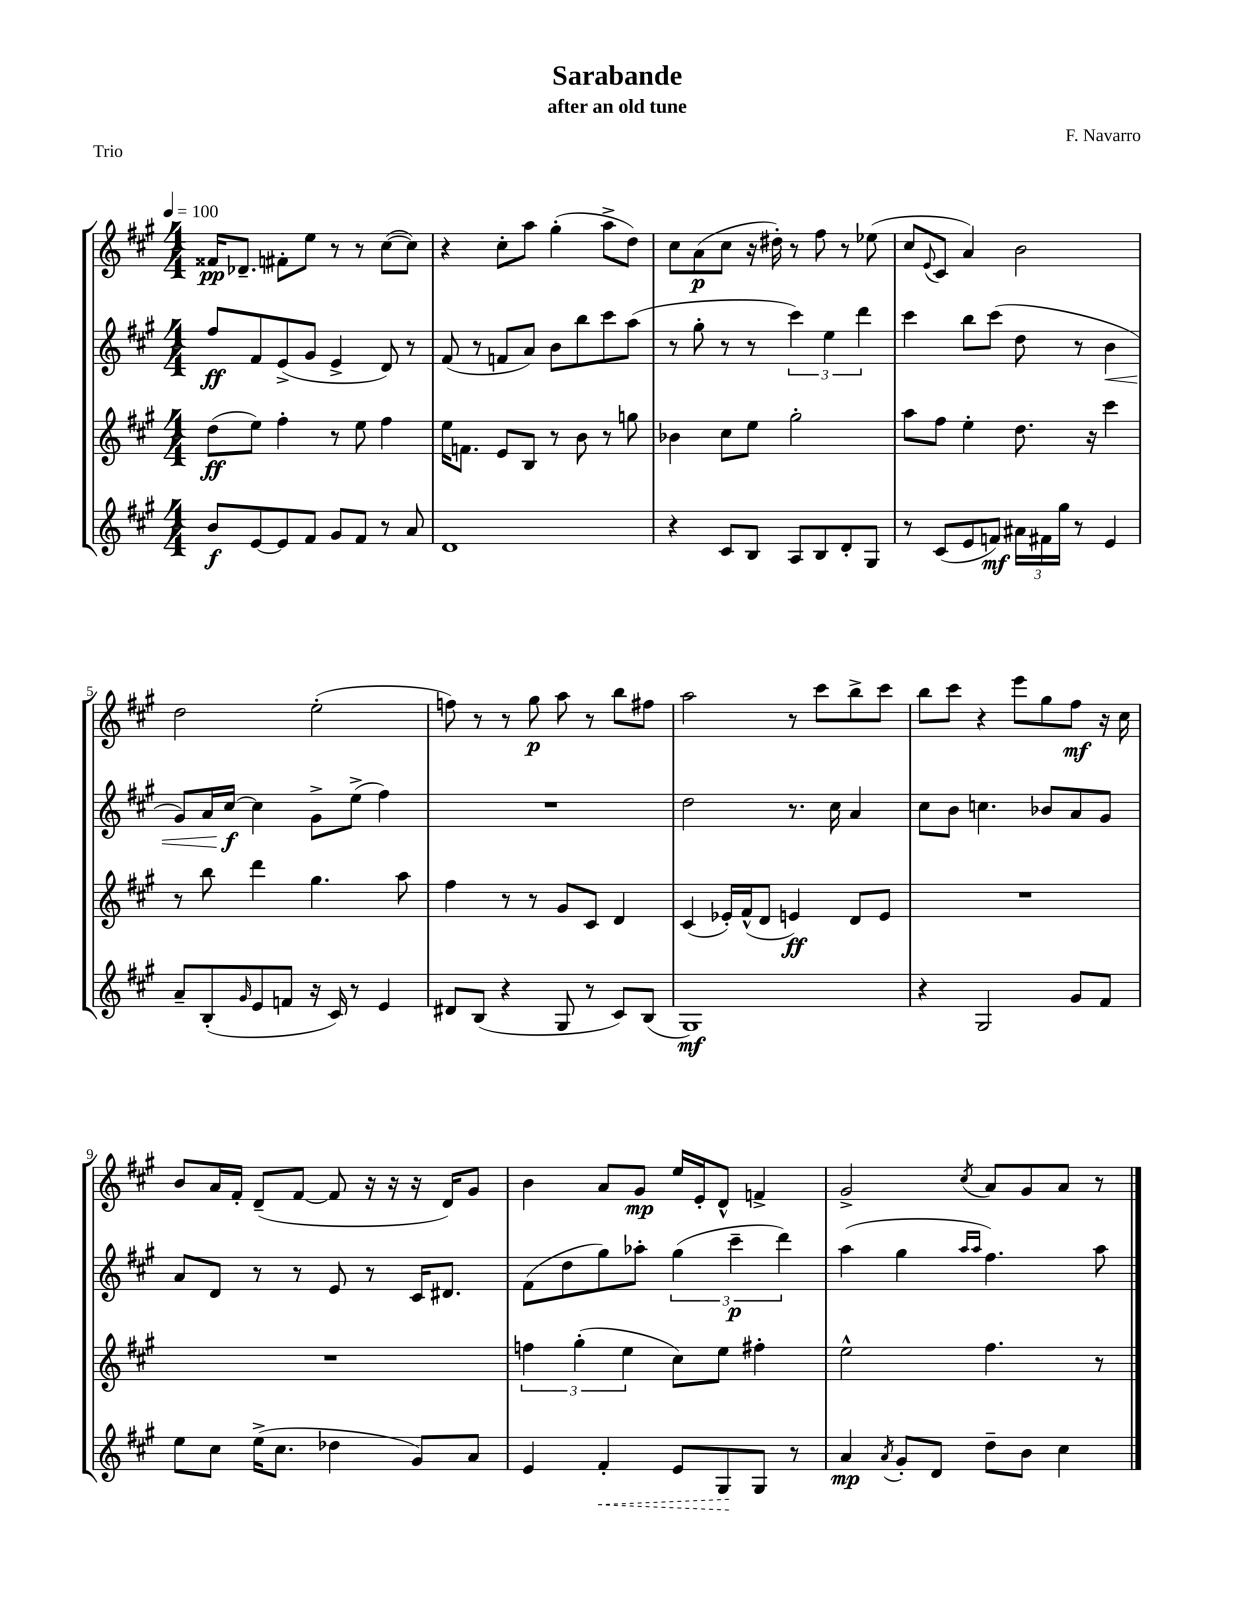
\header { title = "Sarabande" composer = "F. Navarro" subtitle = "after an old tune" piece = "Trio" }
<<
\new StaffGroup <<
\new Staff = "s0" {
    \clef treble \key a \major \numericTimeSignature \time 4/4 \tempo 4 = 100
    fisis'16\pp des'8.-- fis'8-. e''8 r8 r8 cis''8~( cis''8) |
    r4 cis''8-. a''8 gis''4-.( a''8-> d''8) |
    cis''8 a'8\p( cis''8 r16 dis''16-.) r8 fis''8 r8 ees''8( |
    cis''8 \appoggiatura { e'8 } cis'8 a'4) b'2 |
    d''2 e''2-.( |
    f''8) r8 r8 gis''8\p a''8 r8 b''8 fis''8 |
    a''2 r8 cis'''8 b''8-> cis'''8 |
    b''8 cis'''8 r4 e'''8 gis''8 fis''8\mf r16 cis''16 |
    b'8 a'16 fis'16-. d'8--( fis'8~ fis'8 r16 r16 r16 d'16) gis'8 |
    b'4 a'8 gis'8\mp e''16 e'16-. d'8-^ f'4-> |
    gis'2-> \acciaccatura { cis''8 } a'8 gis'8 a'8 r8 \bar "|." |
}
\new Staff = "s1" {
    \clef treble \key a \major \numericTimeSignature \time 4/4
    fis''8\ff fis'8 e'8->( gis'8 e'4-> d'8) r8 |
    fis'8( r8 f'8 a'8) b'8 b''8 cis'''8 a''8( |
    r8 gis''8-. r8 r8 \tuplet 3/2 { cis'''4) e''4 d'''4 } |
    cis'''4 b''8 cis'''8( d''8 r8 b'4\< |
    gis'8) a'16 cis''16~\f\! cis''4 gis'8-> e''8->( fis''4) |
    R1 |
    d''2 r8. cis''16 a'4 |
    cis''8 b'8 c''4. bes'8 a'8 gis'8 |
    a'8 d'8 r8 r8 e'8 r8 cis'16 dis'8. |
    fis'8( d''8 gis''8) aes''8-. \tuplet 3/2 { gis''4( cis'''4--\p d'''4) } |
    a''4( gis''4 \grace { a''16 a''16 } fis''4.) a''8 \bar "|." |
}
\new Staff = "s2" {
    \clef treble \key a \major \numericTimeSignature \time 4/4
    d''8\ff( e''8) fis''4-. r8 e''8 fis''4 |
    e''16 f'8. e'8 b8 r8 b'8 r8 g''8 |
    bes'4 cis''8 e''8 gis''2-. |
    a''8 fis''8 e''4-. d''8. r16 cis'''4 |
    r8 b''8 d'''4 gis''4. a''8 |
    fis''4 r8 r8 gis'8 cis'8 d'4 |
    cis'4( ees'16-.) fis'16-^( d'8 e'4\ff) d'8 e'8 |
    R1 |
    R1 |
    \tuplet 3/2 { f''4 gis''4-.( e''4 } cis''8) e''8 fis''4-. |
    e''2-^ fis''4. r8 \bar "|." |
}
\new Staff = "s3" {
    \clef treble \key a \major \numericTimeSignature \time 4/4
    b'8\f e'8~ e'8 fis'8 gis'8 fis'8 r8 a'8 |
    d'1 |
    r4 cis'8 b8 a8 b8 d'8-. gis8 |
    r8 cis'8( e'8 f'8\mf) \tuplet 3/2 { ais'16 fis'16 gis''16 } r8 e'4 |
    a'8-- b8-.( \grace { gis'16 } e'8 f'8 r16 cis'16) r8 e'4 |
    dis'8 b8( r4 gis8 r8 cis'8) b8( |
    gis1\mf) |
    r4 gis2 gis'8 fis'8 |
    e''8 cis''8 e''16->( cis''8. des''4 gis'8) a'8 |
    e'4 \once \override Hairpin.style = #'dashed-line fis'4-.\< e'8 gis8\! gis8 r8 |
    a'4\mp \acciaccatura { a'8 } gis'8-. d'8 d''8-- b'8 cis''4 \bar "|." |
}
>>
>>
